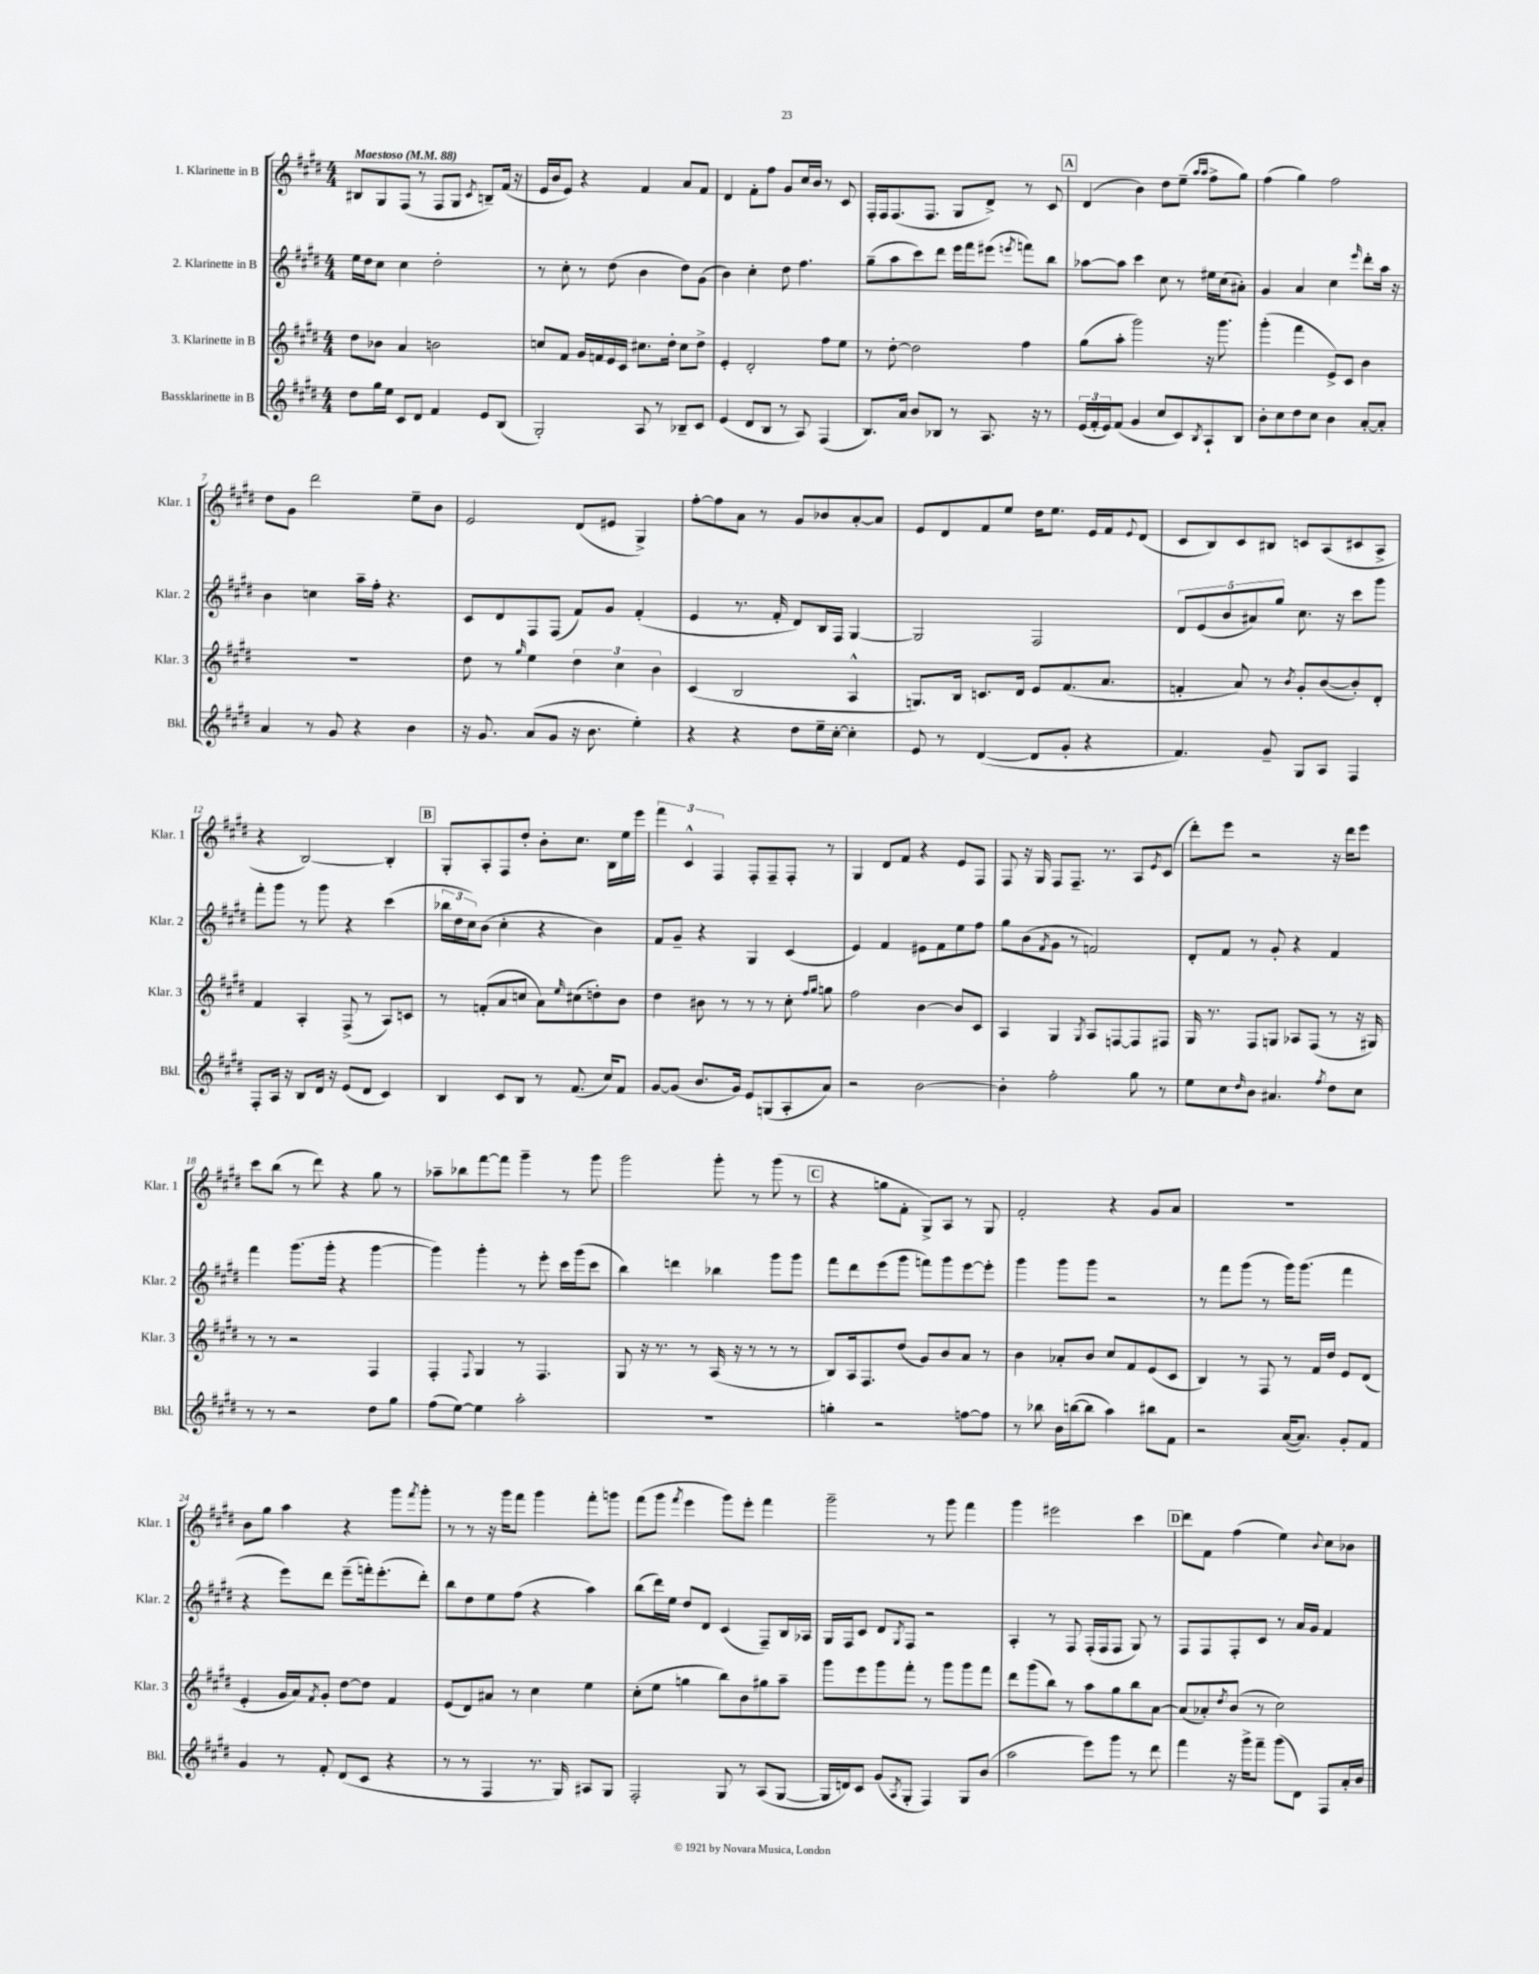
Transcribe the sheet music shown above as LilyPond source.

<<
\new StaffGroup <<
\new Staff = "s0" \with { instrumentName = "1. Klarinette in B" shortInstrumentName = "Klar. 1" } {
    \clef treble \key e \major \numericTimeSignature \time 4/4 \tempo "Maestoso" 4 = 88
    bis8 gis8 fis8( r8 fis8 gis8 \acciaccatura { cis'8 } b8--) fis'16( r16 |
    e'16 b'16 e'8) r4 fis'4 a'8 fis'8 |
    dis'4 fis'8-. fis''8 gis'8 cis''16 b'16 r8 cis'8 |
    fis16-. fis16 fis8.( fis8. gis8 dis'8->) r8 cis'8 |
    \mark \markup { \box "A" } dis'4( b'4) dis''8 e''8--( \grace { a''16 a''16 } fis''8-> gis''8) |
    fis''4( gis''4) fis''2 |
    dis''8 gis'8 dis'''2 e''8-- b'8 |
    e'2 dis'8( eis'8 gis4->) |
    fis''8~-. fis''8 a'8 r8 gis'8 bes'8 a'8~-. a'8 |
    e'8 dis'8 fis'8 e''8 dis''16 e''8. e'16 fis'16 \appoggiatura { e'8 } dis'8( |
    cis'8 b8) cis'8 bis8 c'8 a8( cis'8 a8-> |
    r4 b2~) b4-. |
    \mark \markup { \box "B" } gis8-. a8-. fis8 dis''8-. b'8-. cis''8. b16 e''16 e'''16 |
    \tuplet 3/2 { fis'''4 cis'4-^ fis4 } fis8-. fis8-- fis8-. r8 |
    gis4 dis'8 fis'8 r4 e'8 fis8 |
    fis8 r16 gis16 fis8 fis8.-- r8. a8 \acciaccatura { e'8 } cis'8( |
    dis'''8-.) e'''8 r2 r16 dis'''16 e'''8 |
    cis'''8 b''8( r8 dis'''8) r4 gis''8 r8 |
    aes''8-- bes''8 fis'''8~ fis'''8 gis'''4-- r8 gis'''8 |
    gis'''2 gis'''8-. r8 gis'''8( r8 |
    \mark \markup { \box "C" } r4 g''8 fis'8-. gis8->) a8 r8 gis8 |
    fis'2-. r4 gis'8 a'8 |
    R1 |
    b'8 gis''8 a''4 r4 gis'''8 \acciaccatura { fis'''8 } gis'''8-. |
    r8 r8 r16 gis'''16 fis'''8 gis'''4 fis'''8-. g'''8 |
    fis'''8( gis'''8 \acciaccatura { fis'''8 } e'''4 gis'''8) e'''8-. fis'''4 |
    gis'''2-- r8 gis'''8 fis'''4 |
    gis'''4 eis'''2 cis'''4 |
    \mark \markup { \box "D" } dis'''8 fis'8 fis''4( e''4) \appoggiatura { b'8 } cis''8 bes'8 \bar "|." |
}
\new Staff = "s1" \with { instrumentName = "2. Klarinette in B" shortInstrumentName = "Klar. 2" } {
    \clef treble \key e \major \numericTimeSignature \time 4/4
    e''16 dis''16 cis''8 cis''4 dis''2-. |
    r8 cis''8-. r8 dis''8( b'4 dis''8) gis'8( |
    b'4) cis''4-. dis''8 fis''4. |
    gis''8--( a''8 cis'''8) dis'''8 e'''16 fis'''16 eis'''8( \acciaccatura { e'''8 } f'''8) b''8 |
    \mark \markup { \box "A" } aes''8~ aes''8 cis'''4 cis''8 r8 eis''16 cis''16( ais'8-.) |
    gis'4 a'4 cis''4 \grace { e'''16 } dis'''8-. a''16 r16 |
    b'4 c''4 a''16-- fis''16-. r4. |
    cis'8 dis'8 fis8 fis8( fis'8) gis'8 fis'4-.( |
    e'4 r8. fis'16-. dis'8) b16 fis16 gis4~ |
    gis2 fis2 |
    \tuplet 5/4 { dis'8 e'8( b'8 ais'8) gis''8 } cis''8. r16 cis'''8 gis'''8 |
    fis'''8-. gis'''8 r8 gis'''8 r4 cis'''4( |
    \mark \markup { \box "B" } \tuplet 3/2 { bes''16 dis''16 cis''16) } b'8( cis''4-. r4 b'4) |
    fis'8 gis'8-- r4 gis4 cis'4( |
    e'4) fis'4 eis'8 fis'8 e''8 fis''8 |
    gis''8 b'8( \acciaccatura { fis'8 } gis'8 r8 f'2) |
    dis'8-. fis'8 r8 gis'8-. r4 fis'4 |
    fis'''4 gis'''8.( gis'''16-. r4 gis'''4~ |
    gis'''4) gis'''4-. r8 e'''8-. cis'''16 gis'''16( cis'''8 |
    b''4) d'''4 bes''4 gis'''8 gis'''8 |
    \mark \markup { \box "C" } fis'''8 dis'''8 e'''8( gis'''8 f'''8) gis'''8 e'''8~ e'''8-. |
    gis'''4 gis'''8 gis'''8 r2 |
    r8 fis'''8 gis'''8( r8 gis'''16) gis'''8.( fis'''4 |
    r4 e'''8) dis'''8 e'''8--( f'''16-.) e'''8.-.( dis'''8-.) |
    b''8 dis''8 e''8 fis''8( r4 a''4) |
    b''8( dis'''16) e''16 dis''8 dis'8 cis'4( fis8--) b16 aes16 |
    gis16 fis16 cis'8 dis'8 \acciaccatura { gis8 } fis8 r2 |
    a4-. r8 fis8 fis16-.( fis16 fis8 gis8) r8 |
    \mark \markup { \box "D" } fis8 fis8 fis8-. cis'8 r8 a'16 gis'16 fis'4 \bar "|." |
}
\new Staff = "s2" \with { instrumentName = "3. Klarinette in B" shortInstrumentName = "Klar. 3" } {
    \clef treble \key e \major \numericTimeSignature \time 4/4
    dis''8 bes'8 a'4 b'2 |
    c''8 fis'8 gis'16 f'16 e'16 cis'16 cis''8. dis''16-. cis''8 dis''8-> |
    e'4-. dis'2-. fis''8 e''8 |
    r8 dis''8~-. dis''2 fis''4 |
    \mark \markup { \box "A" } gis''8( a''8-. gis'''2) r16 gis'''8. |
    gis'''4-.( fis'''4 e'8->) cis'8 b'4 |
    R1 |
    dis''8 r8 \grace { gis''16 } e''4 \tuplet 3/2 { dis''4 cis''4 b'4 } |
    cis'4( b2 a4-^ |
    g8.) b16 c'8. dis'16 e'8 fis'8.( a'8. |
    f'4-. a'8) r8 \acciaccatura { b'8 } gis'8-. b'8~( b'8-.) dis'8-. |
    fis'4 a4-. fis8->( r8 a8) c'8 |
    \mark \markup { \box "B" } r8 f'8-.( a'8 c''8 a'8) \grace { e''16 } cis''8( d''8-.) b'8 |
    dis''4 bis'8 r8 r8 r8 cis''8-. \grace { fis''16 gis''16 } g''8 |
    fis''2 b'4~ b'8 cis'8 |
    a4 gis4 \acciaccatura { gis8 } a8 f8~ f8 fis8 |
    gis16 r8. fis8 g8 aes8 fis8( r8 r16 gis16) |
    r8 r8 r2 fis4 |
    fis4-. \appoggiatura { fis8 } gis4 r8 fis4. |
    gis8 r16 r8. r8 a16( r16 r8 r8 r8 |
    \mark \markup { \box "C" } b8) a16 fis8. dis''8( gis'8) b'8 a'8 r8 |
    b'4 aes'8-. b'8 cis''8 fis'8 e'8( cis'8 |
    b4) r8 fis8 r8 fis'16 dis''16 e'8 dis'8( |
    e'4-. gis'16 a'16) \acciaccatura { fis'8 } gis'8-. dis''8~ dis''8 fis'4 |
    e'8( dis'8) ais'8 r8 cis''4 e''4 |
    cis''8-.( e''8 g''4 b''8) b'8 gis''8 a''8-- |
    gis'''8 e'''8 gis'''8 fis'''8-. r8 gis'''8 gis'''8 fis'''8 |
    dis'''8 gis'''8( b''8) r8 a''8 gis''8 b''8 a'8~ |
    \mark \markup { \box "D" } a'8( aes'8-.) \acciaccatura { dis''8 } b'8( r8 cis''2) \bar "|." |
}
\new Staff = "s3" \with { instrumentName = "Bassklarinette in B" shortInstrumentName = "Bkl." } {
    \clef treble \key e \major \numericTimeSignature \time 4/4
    dis''8 gis''16 e''16 cis'8 dis'8 fis'4 e'8 b8( |
    gis2-.) a8 r8 bes8-- cis'8 |
    e'4( dis'8 b8 r8 a8) fis4( |
    b8.) a'16 b'8 bes8 r8 a8. r16 r8 |
    \mark \markup { \box "A" } \tuplet 3/2 { e'16( fis'16-. e'16) } fis'8( gis'4 cis''8 cis'8) \acciaccatura { b8 } a8-! b8 |
    b'8-. cis''8 dis''8 cis''8 b'4 a'8~-. a'8-. |
    a'4 r8 gis'8 r4 b'4 |
    r16 gis'8. a'8( gis'8 r16 b'8. e''4-.) |
    r4 r4 dis''8 e''16-- cis''16~-. cis''4-. |
    e'8 r8 dis'4~( dis'8 gis'8-. r4 |
    fis'4.) gis'8-- gis8 a8 fis4 |
    fis8-. a16 r16 b8 dis'16 r16 e'8( dis'8 cis'4) |
    \mark \markup { \box "B" } b4 cis'8 b8 r8 fis'8.( cis''16) fis'8 |
    gis'8~ gis'8( b'8. gis'16) e'8 g8( a8-. a'8) |
    r2 b'2~ |
    b'4-. fis''2-. gis''8 r8 |
    e''8 cis''8 \grace { dis''16 } b'8 ais'4. \acciaccatura { fis''8 } dis''8 cis''8 |
    r8 r8 r2 dis''8 gis''8 |
    fis''8( e''8~) e''4 a''2-. |
    R1 |
    \mark \markup { \box "C" } g''4-. r2 f''8~ f''8 |
    r8 bes''8 b'16 b''16~( b''8 a''4) bis''8 fis'8 |
    r2 a'16~( a'8.) gis'8-. fis'8 |
    gis'4 r8 fis'8-. dis'8( cis'8 r4 |
    r8 r8 fis4 r8. gis16) ais8 gis8 |
    fis2-. gis8 r8 a8( gis8~ |
    gis16 d'16) cis'8 gis'8( \acciaccatura { a8 } gis8-. fis4) gis8 b'8( |
    a''2 e'''8) gis'''8 r8 dis'''8 |
    \mark \markup { \box "D" } fis'''4 r16 gis'''16-> fis'''8-- gis'''8( dis'8) fis8 a'16-. b'16 \bar "|." |
}
>>
>>
